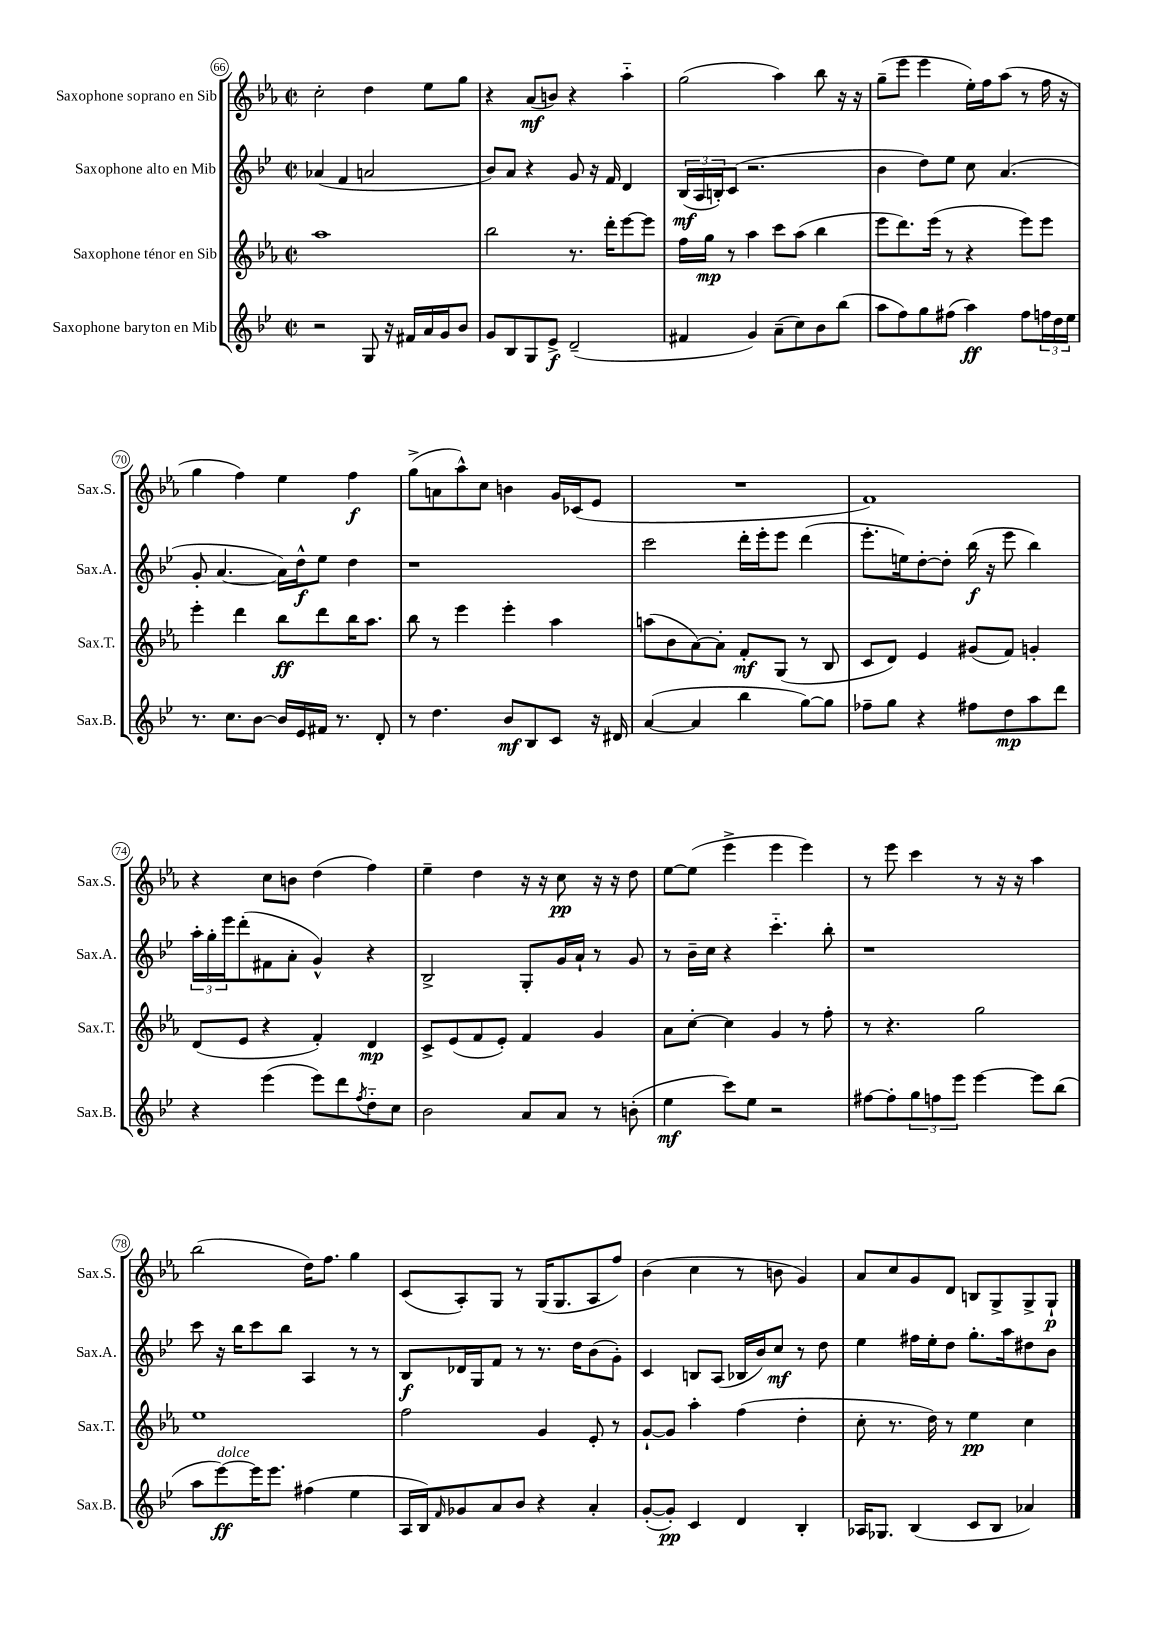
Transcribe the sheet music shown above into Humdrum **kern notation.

**kern	**kern	**kern	**kern
*staff4	*staff3	*staff2	*staff1
*clefG2	*clefG2	*clefG2	*clefG2
*k[b-e-]	*k[b-e-a-]	*k[b-e-]	*k[b-e-a-]
*M2/2	*M2/2	*M2/2	*M2/2
*met(c|)	*met(c|)	*met(c|)	*met(c|)
2r	1aa-	(4a-	2cc'
.	.	4f	.
8G	.	2a	4dd
16r	.	.	.
16f#	.	.	.
16a	.	.	8ee-
16g	.	.	.
8b-	.	.	8gg
=	=	=	=
8g	2bb-	8b-)	4r
8B-	.	8a	.
8G	.	4r	(8a-
8e-^	.	.	8b)
(2d~	8.r	8g	4r
.	.	16r	.
.	16ddd'	16f	.
.	[8eee-	4d	4aa-'~
.	8eee-]	.	.
=	=	=	=
4f#	16ff	(24B-	(2gg
.	.	24A	.
.	16gg	.	.
.	.	24B')	.
.	8r	(8c	.
4g)	4aa-	2.r	.
(8a~	8ccc	.	4aa-)
8cc)	(8aa-	.	.
8b-	4bb-	.	8bb-
(8bb-	.	.	16r
.	.	.	16r
=	=	=	=
8aa	8eee-	4b-	(8gg~
8ff)	8.ddd)	.	8eee-
8gg	.	8dd)	4eee-
.	(16eee-	.	.
(8ff#	8r	8ee-	.
4aa)	4r	8cc	16ee-')
.	.	.	16ff
.	.	(4.a	(8aa-
8ff#	8eee-)	.	8r
24ff	8eee-	.	16ff
24dd	.	.	.
.	.	.	16r
24ee-	.	.	.
=	=	=	=
8.r	4eee-'	8g'	4gg
.	.	[4.a	.
8.cc	.	.	.
.	4ddd	.	4ff)
[8b-	.	.	.
16b-]	8bb-	16a])	4ee-
16e-	.	16dd^^	.
16f#	8ddd	8ee-	.
8.r	.	.	.
.	16bb-	4dd	4ff
.	8.aa-	.	.
8d'	.	.	.
=	=	=	=
8r	8bb-	1r	(8gg^
4.dd	8r	.	8a
.	4eee-	.	8aa-^^)
.	.	.	8cc
8b-	4eee-'	.	4b
8B-	.	.	.
8c	4aa-	.	16g
.	.	.	(16c-
16r	.	.	8e-
16d#	.	.	.
=	=	=	=
([4a	(8aa	2ccc	1r
.	8b-	.	.
4a]	[8a-)	.	.
.	8a-']	.	.
4bb-	8f'	16ddd'	.
.	.	16eee-'	.
.	(8G	8eee-	.
[8gg)	8r	(4ddd	.
8gg]	8B-	.	.
=	=	=	=
8ff-~	8c	8.eee-'	1f)
8gg	8d)	.	.
.	.	16ee)	.
4r	4e-	[8dd'	.
.	.	8dd']	.
8ff#	(8g#	(16bb-	.
.	.	16r	.
8dd	8f)	8eee-	.
8aa	4g'	4bb-)	.
8ddd	.	.	.
=	=	=	=
4r	(8d	24aa'	4r
.	.	24gg'	.
.	.	24eee-	.
.	8e-	(8ddd'	.
(4eee-	4r	8f#	8cc
.	.	8a'	8b
8eee-)	4f')	4g^^)	(4dd
8ddd	.	.	.
8qff	.	.	.
8dd'~	4d	4r	4ff)
8cc	.	.	.
=	=	=	=
2b-	8c^	2B-^	4ee-~
.	(8e-	.	.
.	8f	.	4dd
.	8e-')	.	.
8a	4f	8G'	16r
.	.	.	16r
8a	.	16g	8cc
.	.	16a`	.
8r	4g	8r	16r
.	.	.	16r
(8b'	.	8g	8dd
=	=	=	=
4ee-	8a-	8r	[8ee-
.	[8cc'	16b-~	(8ee-]
.	.	16cc	.
8ccc)	4cc]	4r	4eee-^
8ee-	.	.	.
2r	4g	4.ccc'~	4eee-
.	8r	.	4eee-)
.	8ff'	8bb-'	.
=	=	=	=
[8ff#	8r	1r	8r
8ff#']	4.r	.	8eee-
12gg	.	.	4ccc
12ff	.	.	.
12eee-	.	.	.
[4eee-	2gg	.	8r
.	.	.	16r
.	.	.	16r
8eee-]	.	.	4aa-
(8bb-	.	.	.
=	=	=	=
8aa	1ee-	8ccc	(2bb-
[8eee-)	.	16r	.
.	.	16bb-	.
16eee-]	.	8ccc	.
8.eee-	.	.	.
.	.	8bb-	.
(4ff#	.	4A	16dd)
.	.	.	8.ff
4ee-	.	8r	4gg
.	.	8r	.
=	=	=	=
16A	2ff	8B-	(8c
16B-)	.	.	.
16qqf	.	.	.
8g-	.	16d-	8A-')
.	.	16G	.
8a	.	8f	8G
8b-	.	8r	8r
4r	4g	8.r	(16G
.	.	.	8.G
.	.	16dd	.
4a'	8e-'	(8b-	8A-
.	8r	8g')	8ff)
=	=	=	=
([8g'	[8g`	4c	(4b-
8g'])	8g]	.	.
4c	4aa-'	8B	4cc
.	.	(8A	.
4d	(4ff	16B-	8r
.	.	16b-)	.
.	.	8cc	8b
4B-'	4dd'	8r	4g)
.	.	8dd	.
=	=	=	=
16A-	8cc'	4ee-	8a-
8.G-	.	.	.
.	8.r	.	8cc
(4B-	.	16ff#	8g
.	16dd)	16ee-'	.
.	8r	8dd	8d
8c	4ee-	8.gg'	8B
8B-	.	.	8G^
.	.	16aa	.
4a-)	4cc	8dd#	8G^
.	.	8b-	8G`
==	==	==	==
*-	*-	*-	*-
